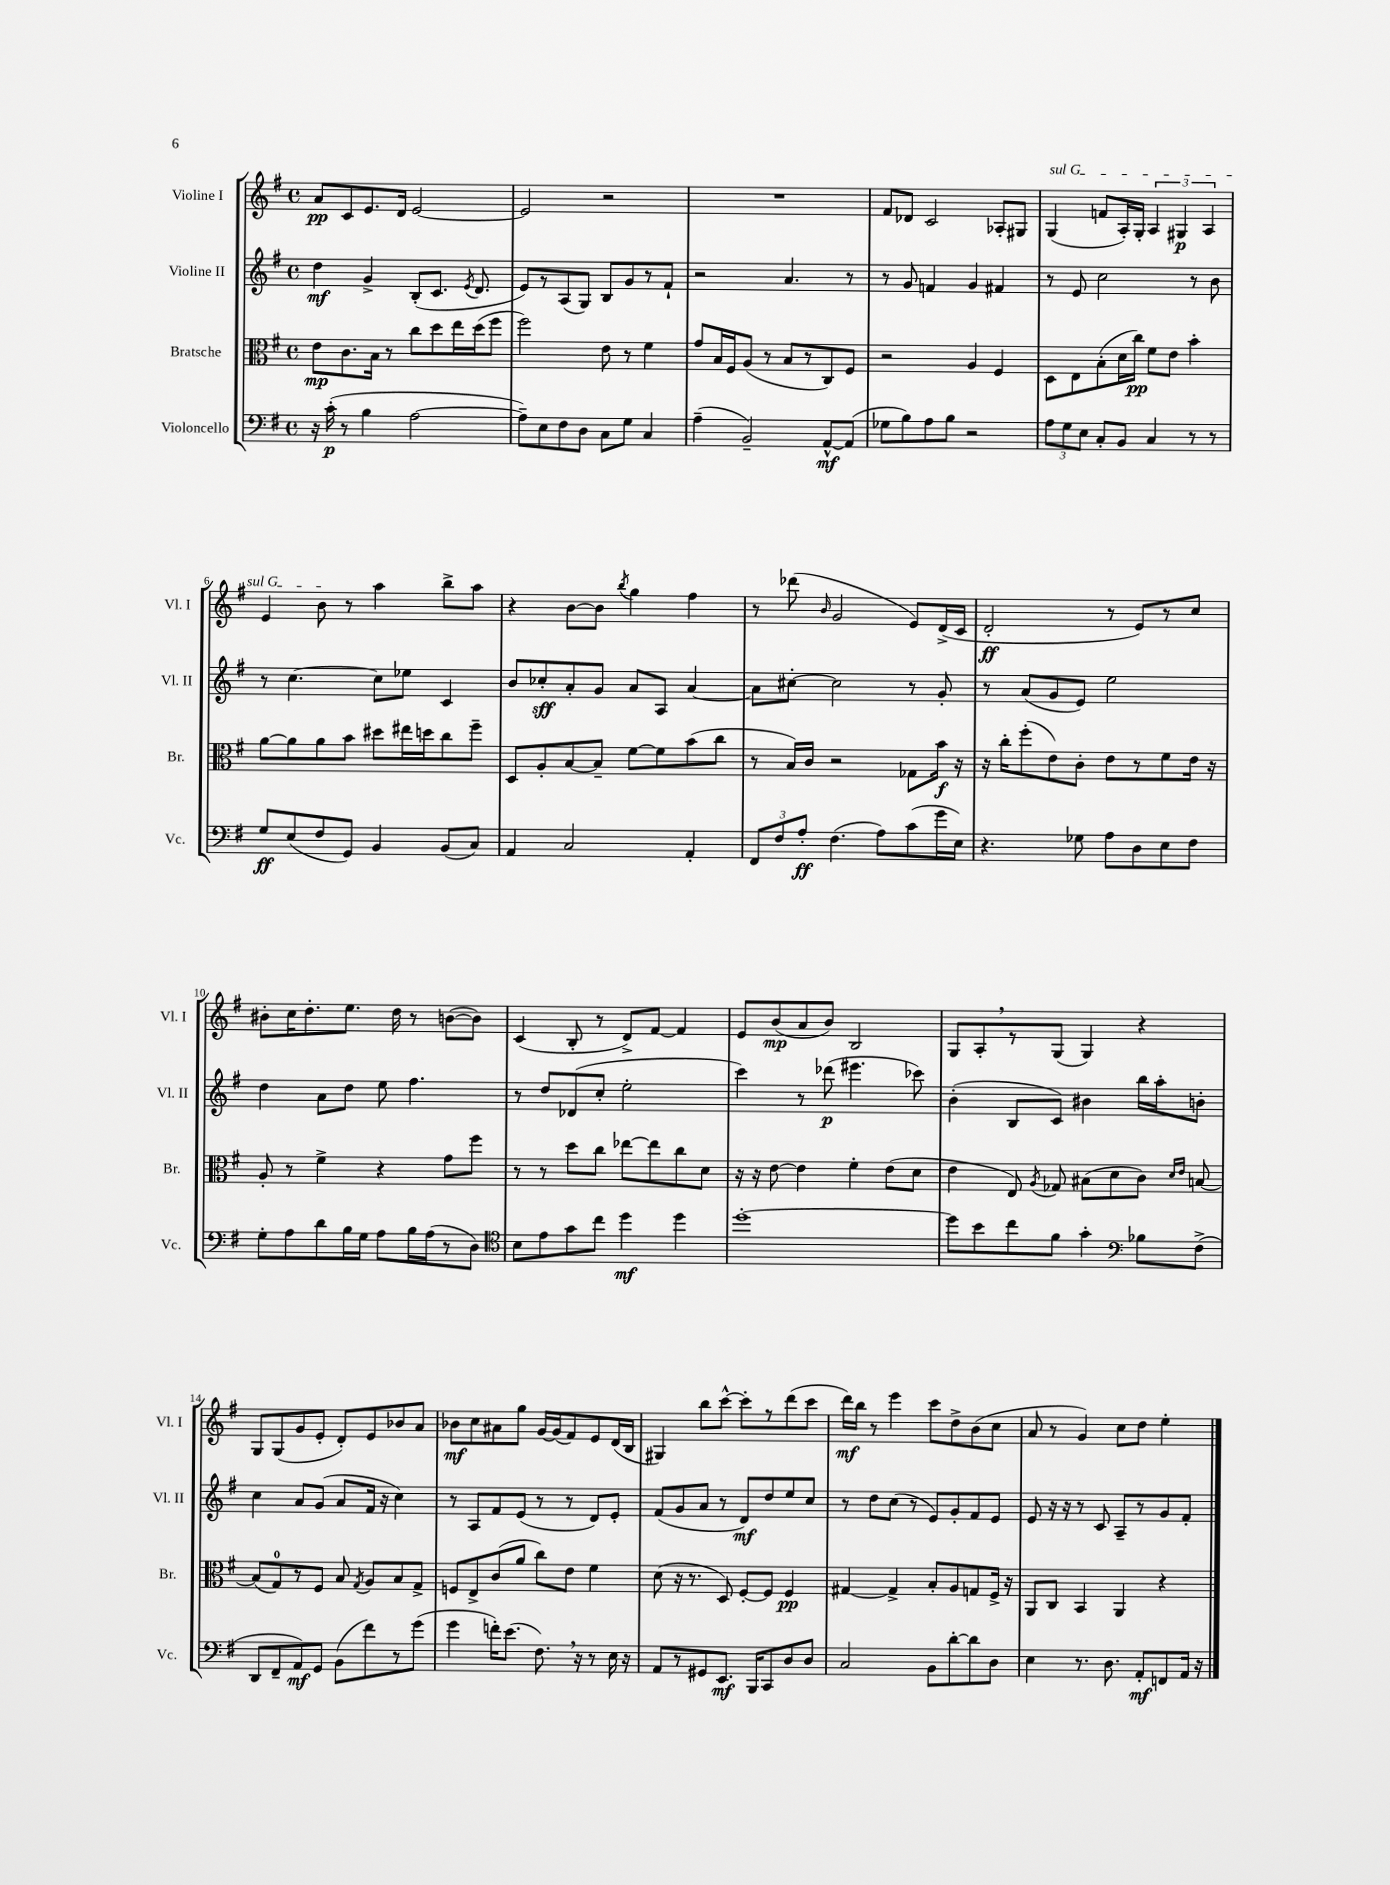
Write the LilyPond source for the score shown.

<<
\new StaffGroup <<
\new Staff = "s0" \with { instrumentName = "Violine I" shortInstrumentName = "Vl. I" } {
    \clef treble \key g \major \defaultTimeSignature \time 4/4
    \autoBeamOff a'8[\pp c'8 e'8. d'16] e'2~ |
    e'2 r2 |
    R1 |
    fis'8[ des'8] c'2 aes8[-. gis8] |
    \once \override TextSpanner.bound-details.left.text = \markup { \italic "sul G" } g4\startTextSpan( f'8[ a16-.) g16]-. \tuplet 3/2 { a4 gis4\p a4 } |
    e'4 b'8\stopTextSpan r8 a''4 b''8[-> a''8] |
    r4 b'8[~ b'8] \acciaccatura { b''8 } g''4 fis''4 |
    r8 des'''8( \grace { b'16 } g'2 e'8[) d'16->( c'16] |
    d'2-.\ff r8 e'8[) r8 c''8] |
    bis'8[-. c''16 d''8.-. e''8.] d''16 r8 b'8[~( b'8]) |
    c'4( b8-. r8 d'8[->) fis'8]~ fis'4 |
    e'8[ b'8\mp( a'8 b'8]) b2 |
    g8[ a8-. \breathe r8 g8]( g4) r4 |
    g8[ g8( g'8 e'8]-. d'8[-.) e'8 bes'8 a'8] |
    bes'8[\mf c''8 ais'8 g''8] g'16[~ g'16( fis'8) e'8 d'16( b16] |
    gis4) b''8[ c'''8]~-^ c'''8[-. r8 d'''8( c'''8] |
    d'''16[\mf) b''16] r8 e'''4 c'''8[ d''8-> b'8( c''8] |
    a'8 r8 g'4) c''8[ d''8] e''4-. \bar "|." |
}
\new Staff = "s1" \with { instrumentName = "Violine II" shortInstrumentName = "Vl. II" } {
    \clef treble \key g \major \defaultTimeSignature \time 4/4
    \autoBeamOff d''4\mf g'4-> b8[-.( c'8.] \acciaccatura { e'8 } d'8. |
    e'8[) r8 a8( g8]) b8[ g'8 r8 fis'8]-! |
    r2 a'4. r8 |
    r8 g'8 f'4 g'4 fis'4 |
    r8 e'8 c''2 r8 b'8 |
    r8 c''4.~ c''8[ ees''8] c'4 |
    b'8[ ces''8-.\sff a'8-. g'8] a'8[ a8] a'4~ |
    a'8[ cis''8]~-. cis''2 r8 g'8-. |
    r8 a'8[( g'8 e'8]) e''2 |
    d''4 a'8[ d''8] e''8 fis''4. |
    r8 d''8[ des'8( c''8]-. e''2-. |
    c'''4) r8 des'''8\p( eis'''4. ces'''8) |
    b'4-.( b8[ c'8]) bis'4 b''16[ a''16-. b'8]-. |
    c''4 a'8[ g'8]( a'8[ fis'16] r16 c''4) |
    r8 a8[ fis'8 e'8]( r8 r8 d'8[) e'8]-. |
    fis'8[( g'8 a'8] r8 d'8[\mf) d''8 e''8 c''8] |
    r8 d''8[ c''8]( r8 e'8[) g'8-. fis'8 e'8] |
    e'8 r16 r16 r8 c'8 a8[-- r8 g'8 fis'8]-. \bar "|." |
}
\new Staff = "s2" \with { instrumentName = "Bratsche" shortInstrumentName = "Br." } {
    \clef alto \key g \major \defaultTimeSignature \time 4/4
    \autoBeamOff e'8[\mp c'8. b16] r8 c''8[ d''8 e''16 d''16( fis''8] |
    fis''2) e'8 r8 fis'4 |
    g'8[ b16 fis16 a8]( r8 b8[ r8 c8) fis8] |
    r2 a4 fis4 |
    d8[ e8 b8-.( d'16 c''16]\pp) fis'8[ e'8] b'4-. |
    a'8[~ a'8 a'8 b'8] dis''8[ eis''16 d''16 c''8 fis''8]-- |
    d8[ a8-. b8~ b8]-- fis'8[~ fis'8 b'8( c''8] |
    r8 b16[) c'16] r2 ges8[ b'16]\f r16 |
    r16 c''16[-. fis''8-.( e'8) c'8]-. e'8[ r8 fis'8 e'16] r16 |
    a8-. r8 fis'4-> r4 g'8[ fis''8] |
    r8 r8 d''8[ c''8] ees''8[~ ees''8 c''8 d'8] |
    r16 r16 e'8~ e'4 fis'4-. e'8[( d'8] |
    e'4 e8) \acciaccatura { a8 } ges8 bis8[( d'8 c'8]) \grace { d'16[ e'16] } b8~ |
    b8[( g8-0) r8 fis8] b8 \acciaccatura { g8 } a8[ b8 g8]-> |
    f8[ e8-> c'8( a'8] c''8[) e'8] fis'4 |
    d'8( r16 r8. d8) fis8[~-. fis8] fis4\pp |
    gis4~ gis4-> b8[-. a8 g8 fis16]-> r16 |
    a,8[ c8] b,4 a,4 r4 \bar "|." |
}
\new Staff = "s3" \with { instrumentName = "Violoncello" shortInstrumentName = "Vc." } {
    \clef bass \key g \major \defaultTimeSignature \time 4/4
    \autoBeamOff r16 c'16-.\p( r8 b4 a2~ |
    a8[--) e8 fis8 d8] c8[ g8] c4 |
    a4--( b,2--) a,8[~-^\mf a,8]( |
    ges8[ b8) a8 b8] r2 |
    \tuplet 3/2 { a8[ g8 e8] } c8[-. b,8] c4 r8 r8 |
    g8[\ff e8( fis8 g,8]) b,4 b,8[( c8]) |
    a,4 c2 a,4-. |
    \tuplet 3/2 { fis,8[ fis8 a8]-.\ff } fis4.( a8[) c'8( g'16 e16]) |
    r4. ges8 a8[ d8 e8 fis8] |
    g8[-. a8 d'8 b16 g16] a8[ b16 a16( r8 d8]) |
    \clef tenor b8[ e'8 g'8 c''8] d''4\mf d''4 |
    d''1~-. |
    d''8[ b'8 c''8 fis'8] g'4-. \clef bass bes8[ fis8]->( |
    d,8[ fis,8-- a,8\mf) g,8] b,8[( fis'8) r8 g'8]( |
    g'4 f'16[-.) e'8.]( fis8.) \breathe r16 r8 e16 r16 |
    a,8[ r8 gis,8 e,8.]\mf b,,16[ c,8 d8 d8] |
    c2 b,8[ d'8~-. d'8 d8] |
    e4 r8. d8. a,8[-.\mf f,8 a,16] r16 \bar "|." |
}
>>
>>
